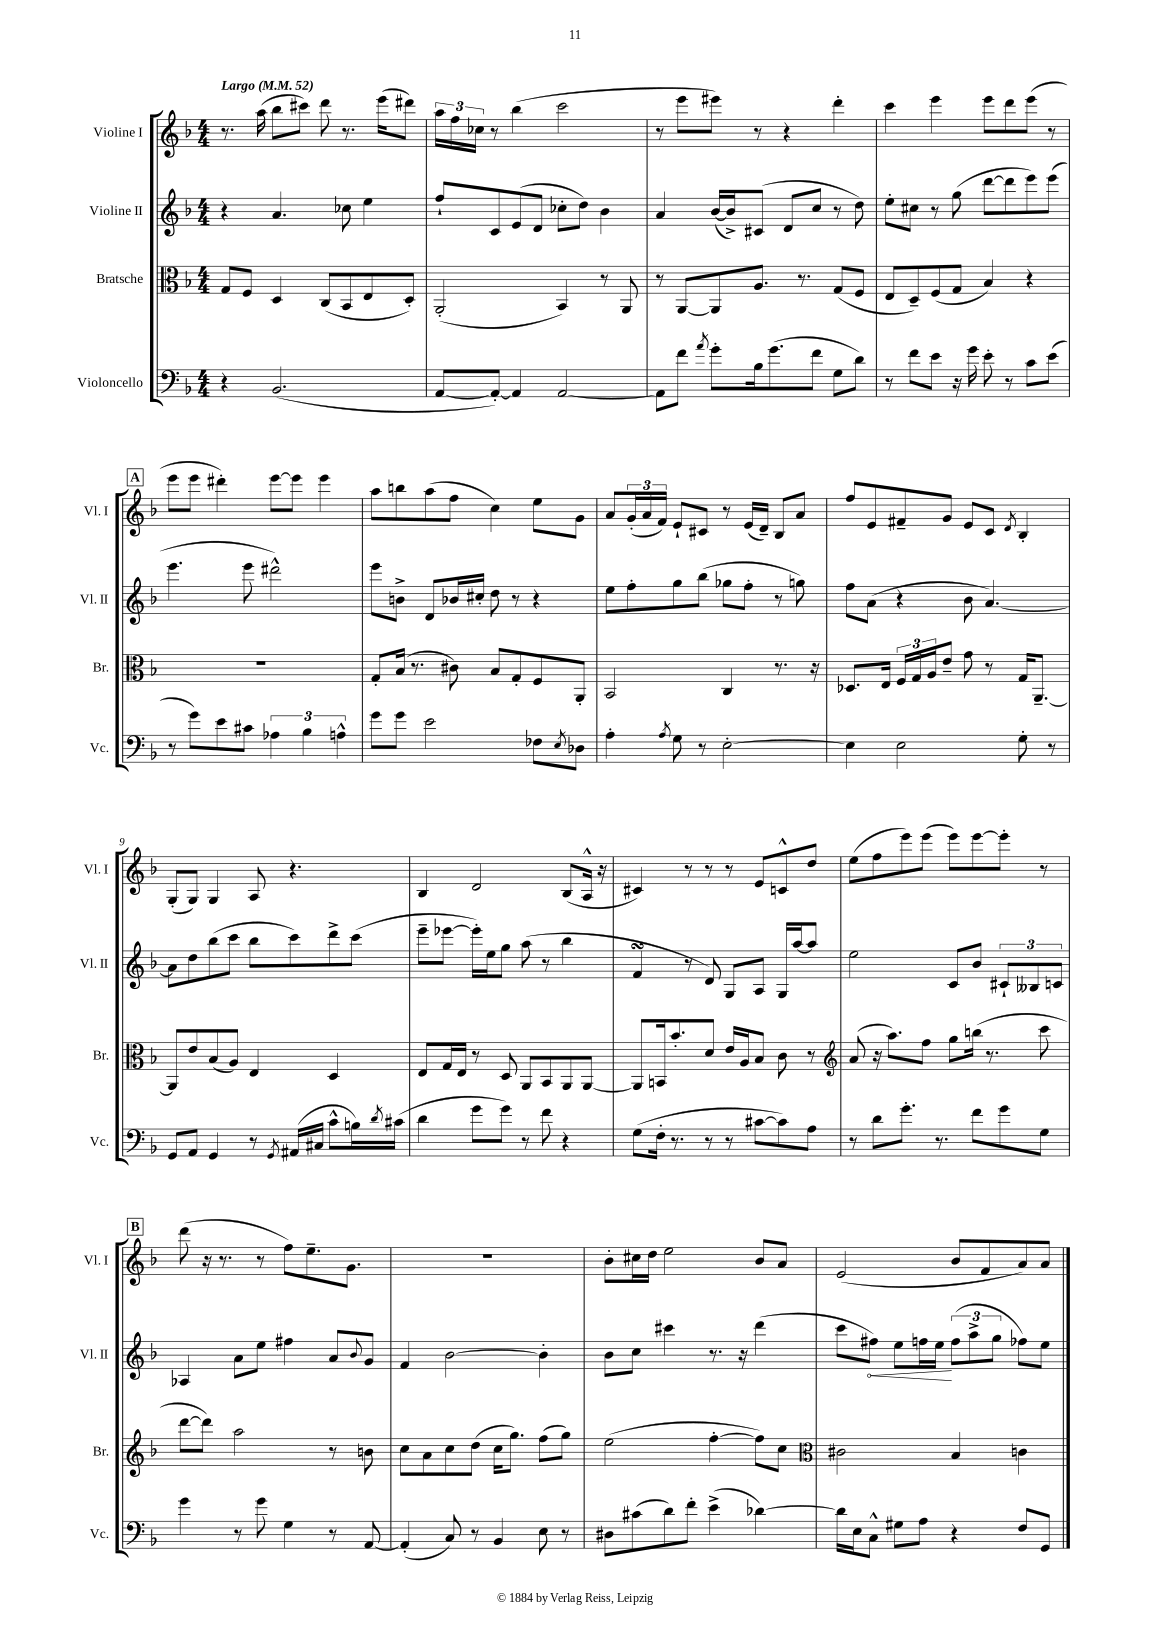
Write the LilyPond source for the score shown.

<<
\new StaffGroup <<
\new Staff = "s0" \with { instrumentName = "Violine I" shortInstrumentName = "Vl. I" } {
    \clef treble \key f \major \numericTimeSignature \time 4/4 \tempo "Largo" 4 = 52
    r8. a''16( bes''8 cis'''8) d'''8 r8. e'''16( dis'''8) |
    \tuplet 3/2 { a''16 f''16 ces''16 } r8 bes''4( c'''2 |
    r8 e'''8 eis'''8) r8 r4 d'''4-. |
    c'''4 e'''4 e'''8 d'''8 e'''8( r8 |
    \mark \markup { \box "A" } e'''8 e'''8 dis'''4-.) e'''8~ e'''8 e'''4 |
    a''8 b''8 a''8( f''8 c''4) e''8 g'8 |
    a'8 \tuplet 3/2 { g'16-.( a'16 f'16) } e'8-! cis'8 r8 e'16( d'16--) bes8 a'8 |
    f''8 e'8 fis'8-- g'8 e'8 c'8 \acciaccatura { d'8 } bes4-. |
    g8-.( g8) g4 a8 r4. |
    bes4 d'2 bes8( a16-^ r16 |
    cis'4) r8 r8 r8 e'8 c'8-^ d''8 |
    e''8( f''8 e'''8) e'''8( e'''8) e'''8~ e'''8-. r8 |
    \mark \markup { \box "B" } d'''8( r16 r8. r8 f''8) e''8.-- g'8. |
    R1 |
    bes'8-. cis''16 d''16 e''2 bes'8 a'8 |
    e'2( bes'8 f'8 a'8) a'8 \bar "|." |
}
\new Staff = "s1" \with { instrumentName = "Violine II" shortInstrumentName = "Vl. II" } {
    \clef treble \key f \major \numericTimeSignature \time 4/4
    r4 a'4. ces''8 e''4 |
    f''8-! c'8 e'8( d'8 ces''8-. d''8) bes'4 |
    a'4 bes'16~( bes'16->) cis'8( d'8 c''8 r8 d''8) |
    e''8-. cis''8 r8 g''8( d'''8~ d'''8 e'''8) e'''8( |
    \mark \markup { \box "A" } e'''4. e'''8 dis'''2-^) |
    e'''8 b'8-> d'8 bes'16 cis''16-. d''8 r8 r4 |
    e''8 f''8-. g''8 bes''8( ges''8 f''8-. r8 g''8) |
    f''8 a'8( r4 bes'8 a'4.~) |
    a'8 d''8 bes''8( c'''8 bes''8 c'''8) d'''8-> c'''8( |
    e'''8-- ees'''8~ ees'''16-.) e''16 g''8 a''8( r8 bes''4 |
    f'4\turn r8 d'8) g8 a8 g16 a''16~ a''8 |
    e''2 c'8 bes'8 \tuplet 3/2 { cis'8-! beses8 c'8 } |
    \mark \markup { \box "B" } aes4 a'8 e''8 fis''4 a'8 \appoggiatura { bes'8 } g'8 |
    f'4 bes'2~ bes'4-. |
    bes'8 c''8 cis'''4 r8. r16 d'''4( |
    c'''8 \once \override Hairpin.circled-tip = ##t fis''8\<) e''8 f''16 e''16\! \tuplet 3/2 { f''8( a''8-> g''8 } fes''8) e''8 \bar "|." |
}
\new Staff = "s2" \with { instrumentName = "Bratsche" shortInstrumentName = "Br." } {
    \clef alto \key f \major \numericTimeSignature \time 4/4
    g8 f8 d4 c8( bes,8 e8 d8-.) |
    a,2-.( bes,4) r8 a,8 |
    r8 a,8~ a,8 a8. r8. g8( f8 |
    e8 d8--) f8( g8 bes4) r4 |
    \mark \markup { \box "A" } R1 |
    g8-. bes16( r8. cis'8) bes8 g8-. f8 a,8-. |
    bes,2 c4 r8. r16 |
    des8. e16 \tuplet 3/2 { f16 g16 a16 } e'8-- g'8 r8 g16 a,8.~-- |
    a,8 e'8 bes8( a8) e4 d4 |
    e8 g16 e16 r8 d8 a,8 bes,8 a,8 a,8~ |
    a,8 b,16 bes'8.-. d'8 e'16 a16 bes8 c'8 r8 |
    \clef treble a'8( r16 a''8.) f''8 g''8 b''16( r8. c'''8 |
    \mark \markup { \box "B" } d'''8~ d'''8) a''2 r8 b'8 |
    c''8 a'8 c''8 d''8( c''16 g''8.) f''8( g''8) |
    e''2( f''4~-. f''8) c''8 |
    \clef alto cis'2 bes4 c'4 \bar "|." |
}
\new Staff = "s3" \with { instrumentName = "Violoncello" shortInstrumentName = "Vc." } {
    \clef bass \key f \major \numericTimeSignature \time 4/4
    r4 bes,2.( |
    a,8~ a,8~-.) a,4 a,2~ |
    a,8 f'8 \acciaccatura { a'8 } g'8-. bes16 g'8.( f'8 g8 d'8) |
    r8 f'8 e'8 r16 g'16 e'8-. r8 c'8 e'8( |
    \mark \markup { \box "A" } r8 g'8) e'8 cis'8 \tuplet 3/2 { aes4 bes4 a4-^ } |
    g'8 g'8 e'2 fes8 \acciaccatura { e8 } des8 |
    a4-. \acciaccatura { a8 } g8 r8 e2~-. |
    e4 e2 g8-. r8 |
    g,8 a,8 g,4 r8 \acciaccatura { g,8 } ais,16( cis16 c'8-^ b16) \acciaccatura { d'8 } cis'16( |
    d'4 g'8 g'8) r8 f'8 r4 |
    g8( f16-. r8. r8 r8 cis'8~ cis'8) a8 |
    r8 d'8 g'8.-. r8. f'8 g'8 g8 |
    \mark \markup { \box "B" } g'4 r8 g'8 g4 r8 a,8~ |
    a,4-.( c8) r8 bes,4 e8 r8 |
    dis8 cis'8( d'8) f'8-. e'4->( des'4~) |
    des'16 e16 c8-^ gis8 a8 r4 f8 g,8 \bar "|." |
}
>>
>>
